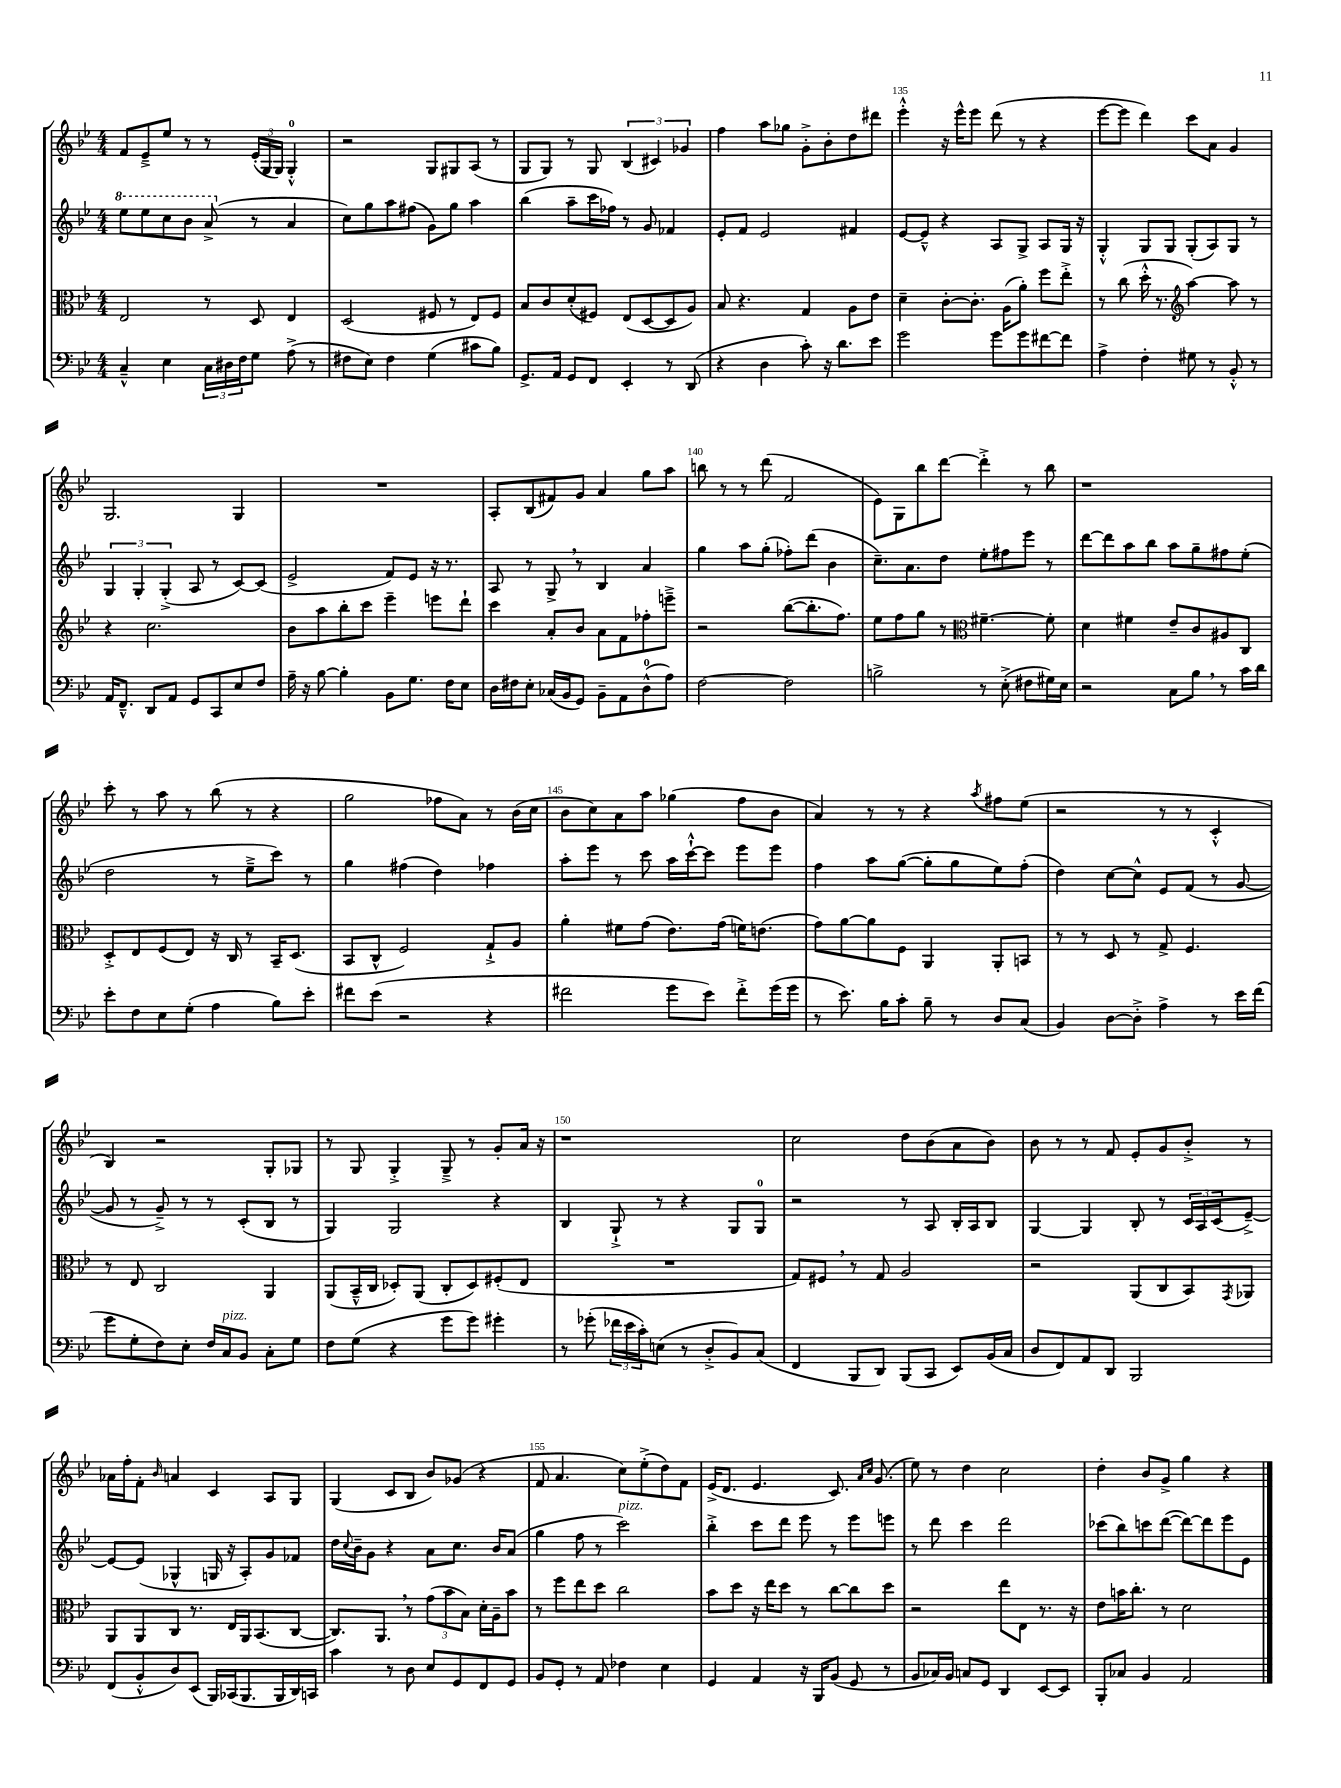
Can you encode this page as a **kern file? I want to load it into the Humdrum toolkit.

**kern	**kern	**kern	**kern
*staff4	*staff3	*staff2	*staff1
*clefF4	*clefC3	*clefG2	*clefG2
*k[b-e-]	*k[b-e-]	*k[b-e-]	*k[b-e-]
*M4/4	*M4/4	*M4/4	*M4/4
4C~^^/	2E-/	8eee-\L	8f/L
.	.	8eee-\	8e-~^/
4E-\	.	8ccc\	8ee-/J
.	.	8bb-\J	8r
24C\LL	8r	(8aa^/	8r
24D#\	.	.	.
24F\J	.	.	.
8G\J	8D/	8r	(24e-'/LL
.	.	.	24G/
.	.	.	24G/JJ)
(8A^\	4E-/	4a/	4G'^^/
8r	.	.	.
=	=	=	=
8F#\L	(2D/	8cc\L)	2r
8E-\J)	.	8gg\	.
4F#\	.	8aa\	.
.	.	(8ff#\J	.
(4G\	8F#/	8g\L)	8G/L
.	8r	8gg\J	8G#/
8c#\L	8E-/L)	4aa\	(8A/J
8B-\J)	8F#/J	.	8r
=	=	=	=
8.GG^/L	8B-/L	(4bb-\	8G/L
.	8c/	.	8G/J)
16AA/Jk	.	.	.
8GG/L	(8d'/	8aa~\L	8r
8FF/J	8F#/J)	16ccc\L	8G/
.	.	16ff-\JJ)	.
4EE-'/	(8E-/L	8r	(6B-/
.	[8D/	8g/	.
.	.	.	6c#/)
8r	8D/]	4f-/	.
.	.	.	6g-/
(8DD/	8A/J)	.	.
=	=	=	=
4r	8B-/	8e-'/L	4ff\
.	4.r	8f/J	.
4D\	.	2e-/	8aa\L
.	.	.	8gg-\J
8c'\)	4G/	.	8g'^\L
16r	.	.	8b-'\
8.d\L	.	.	.
.	8A\L	4f#/	8dd\
8e-\J	8e-\J	.	8ddd#\J
=	=	=	=
2g\	4d~\	[8e-/L	4eee-'^^\
.	.	8e-~^^/]J	.
.	[8c'\L	4r	16r
.	.	.	16eee-^^\LK
.	8.c'\]J	.	8eee-\J
8g\L	.	8A/L	(8ddd\
.	(16A\LK	.	.
8g\	8a'\J)	8G^/J	8r
[8f#\	8ff\L	8A/L	4r
8f#\]J	8ee-'^\J	16G/Jk	.
.	.	16r	.
=	=	=	=
4A^\	8r	4G'^^/	[8eee-\L
.	(8cc\	.	8eee-\]J
4F'\	16dd'^^\	8G/L	4ddd\)
.	8.r	.	.
.	.	8G/J	.
*	*clefG2	*	*
8G#\	[4aa\)	(8G'/L	8ccc\L
8r	.	8A/)	8a\J
8BB-'^^/	8aa\]	8G/J	4g/
8r	8r	8r	.
=	=	=	=
16AA/LK	4r	6G/	2.G/
8.FF~^^/J	.	.	.
.	.	6G'/	.
8DD/L	2.cc\	.	.
.	.	(6G'^/	.
8AA/J	.	.	.
8GG/L	.	8A/	.
8CC/	.	8r	.
8E-/	.	[8c/L)	4G/
8F/J	.	(8c/]J	.
=	=	=	=
16A~\	8b-\L	2e-^/	1r
16r	.	.	.
[8B-\	8aa\	.	.
4B-'\]	8bb-'\	.	.
.	8ccc\J	.	.
8BB-\L	4eee-~\	8f/L)	.
8.G\J	.	8e-/J	.
.	8eee\L	16r	.
16F\LK	.	8.r	.
8E-\J	8ddd`\J	.	.
=	=	=	=
16D\LL	4ccc\	8A/	8A'/L
16F#\J	.	.	.
8E-'\J	.	8r	(8B-/
(16C-/LL	8a'/L	8G^/	8f#/)
16BB-/J	.	.	.
8GG/J)	8b-/J	8r	8g/J
8BB-~\L	8a\L	4B-/	4a/
8AA\	8f\	.	.
(8D^^\	8ff-'\	4a/	8gg\L
8A\J)	8eee~^\J	.	8aa\J
=	=	=	=
[2F\	2r	4gg\	8bb\
.	.	.	8r
.	.	8aa\L	8r
.	.	(8gg'\J	(8ddd\
2F\]	([8bb-\L	8ff-'\L)	2f/
.	8.bb-'\]	(8ddd\J	.
.	.	4b-\	.
.	8.ff\J)	.	.
=	=	=	=
2B^\	8ee-\L	8.cc~\L)	8e-\L)
.	8ff\	.	8G\
.	.	8.a\	.
.	8gg\J	.	8bb-\
.	8r	8dd\J	[8ddd\J
*	*clefC3	*	*
8r	[4.f#~\	8ee-'\L	4ddd'^\]
(8E-'^\	.	8ff#\	.
8F#\L	.	8eee-\J	8r
16G#\L)	8f#'\]	8r	8bb-\
16E-\JJ	.	.	.
=	=	=	=
2r	4d\	[8ddd\L	1r
.	.	8ddd\]	.
.	4f#\	8aa\	.
.	.	8bb-\J	.
8C\L	8e-~/L	8aa\L	.
8B-\J	8c/	8gg~\	.
8r	8A#/	8ff#\	.
16c\LL	8C/J	(8ee-'\J	.
16d\JJ	.	.	.
=	=	=	=
8e-'\L	8D'^/L	2dd\	8ccc'\
8F\	8E-/	.	8r
8E-\	(8F/	.	8aa\
(8G'\J	8E-/J)	.	8r
4A\	16r	8r	(8bb-\
.	16C/	.	.
.	8r	8ee-~^\L	8r
8B-\L)	16BB-~/LK	8ccc\J)	4r
.	(8.D/J	.	.
8e-'\J	.	8r	.
=	=	=	=
8f#\L	8BB-/L	4gg\	2gg\
(8e-\J	8C^^/J	.	.
2r	2F/)	(4ff#\	.
.	.	4dd\)	8ff-\L
.	.	.	8a\J)
4r	8G`^/L	4ff-\	8r
.	8A/J	.	(16b-\LL
.	.	.	16cc\JJ
=	=	=	=
2f#\	4a'\	8aa'\L	8b-\L
.	.	8eee-\J	8cc\)
.	8f#\L	8r	8a\
.	(8g\J	8ccc\	8aa\J
8g\L	8.e-\L)	16aa\LL	(4gg-\
.	.	[16ccc`^^\J	.
8e-\J)	.	8ccc\]J	.
.	(16g\Jk	.	.
8f#'^\L	16f\LK)	8eee-\L	8ff\L
.	(8.e\J	.	.
(16g\L	.	8eee-\J	8b-\J
16g\JJ	.	.	.
=	=	=	=
8r	8g\L)	4ff\	4a/)
8.e-\)	[8a\	.	.
.	8a\]	8aa\L	8r
16B-\LK	.	.	.
8c'\J	8F\J	([8gg\J	8r
8B-~\	4AA/	8gg'\]L	4r
8r	.	8gg\	.
.	.	.	8qaa/
8D/L	8AA'/L	8ee-\)	8ff#\L
(8C/J	8BB/J	(8ff'\J	(8ee-\J
=	=	=	=
4BB-/)	8r	4dd\)	2r
.	8r	.	.
[8D\L	8D/	[8cc\L	.
8D'^\]J	8r	8cc^^\]J	.
4A^\	8G^/	8e-/L	8r
.	4.F/	(8f/J	8r
8r	.	8r	4c'^^/
16e-\LL	.	[8g/	.
(16f\JJ	.	.	.
=	=	=	=
8g\L	8r	8g/]	4B-/)
8G'\	8E-/	8r	.
8F\)	2C/	8g~^/)	2r
8E-'\J	.	8r	.
16F/LL	.	8r	.
16C/J	.	.	.
8BB-/J	.	(8c'/L	.
8C'\L	4AA/	8B-/J	8G'/L
8G\J	.	8r	8G-/J
=	=	=	=
8F\L	(8AA/L	4G/)	8r
(8G\J	16BB-~^^/L	.	8G/
.	16C/JJ	.	.
4r	8D-'/L)	2G/	4G'^/
.	(8AA/J	.	.
8g\L	8C'/L	.	8G~^/
8g\J)	8D-/)	.	8r
4g#'\	(8F#'/	4r	8g'/L
.	8E-/J	.	16a/Jk
.	.	.	16r
=	=	=	=
8r	1r	4B-/	1r
(8g-'\	.	.	.
24f-\LL	.	8G`^/	.
24e-\	.	.	.
24c'\J)	.	.	.
(8E\J	.	8r	.
8r	.	4r	.
8D'^/L	.	.	.
8BB-/)	.	8G/L	.
(8C/J	.	8G/J	.
=	=	=	=
4FF/	8G/L)	2r	2cc\
.	8F#/J	.	.
8BBB-/L	8r	.	.
8DD/J)	8G/	.	.
(8BBB-/L	2A/	8r	8dd\L
8CC/J	.	8A/	(8b-\
8EE-/L)	.	16B-'/LL	8a\
.	.	16A/J	.
(16BB-/L	.	8B-/J	8b-\J)
16C/JJ	.	.	.
=	=	=	=
8D/L	2r	[4G/	8b-\
8FF/)	.	.	8r
8AA/	.	4G/]	8r
8DD/J	.	.	8f/
2BBB-/	(8AA/L	8B-'/	8e-'/L
.	8C/	8r	8g/
.	8BB-/)	24c/LL	8b-'^/J
.	.	24A/	.
.	.	(24c/J	.
.	8qGG/	.	.
.	8AA-/J	[8e-~^/J)	8r
=	=	=	=
(8FF/L	8AA/L	8e-/_L	16a-\LL
.	.	.	16ff'\J
8BB-'^^/	8AA/	(8e-/]J	8f'\J
.	.	.	16qqb-/
8D/)	8C/J	4G-^^/	4a/
(8EE-/J	8.r	.	.
16BBB-/LL)	.	16G/	4c/
(16CC-/J	16E-/LL	16r	.
8.BBB-/	16AA/J	8A'/L)	.
.	(8.BB-/	.	.
.	.	8g/	8A/L
16BBB-/L	.	.	.
16DD/)	[8C/J	8f-/J	8G/J
16CC/JJ	.	.	.
=	=	=	=
4c\	8.C/]L)	16dd\LL	(4G/
.	.	8qqcc/	.
.	.	16b-~\J	.
.	.	8g\J	.
.	8.AA/J	.	.
8r	.	4r	8c/L
8D\	8r	.	8B-/J
8E-/L	(12g\L	8a\L	8b-/L)
.	12b-\	.	.
8GG/	.	8.cc\J	(8g-/J
.	12B-\J)	.	.
8FF/	16d'\LL	.	4r
.	16A~\J	16b-/LK	.
8GG/J	8b-\J	(8a/J	.
=	=	=	=
8BB-/L	8r	4gg\	8f/
8GG'/J	8ff\L	.	4.a/
8r	8ee-\	8ff\	.
8AA/	8dd\J	8r	.
4F-\	2cc\	2ccc\)	8cc\L)
.	.	.	(8ee-'^\
4E-\	.	.	8dd\)
.	.	.	8f\J
=	=	=	=
4GG/	8b-\L	4bb-'^\	(16e-^/LK
.	.	.	8.d/J
.	8dd\J	.	.
4AA/	16r	8ccc\L	4.e-/
.	16ee-\LK	.	.
.	8dd\J	8ddd\J	.
16r	8r	8eee-\	.
16BBB-/LK	.	.	.
(8BB-/J	[8cc\L	8r	8.c/)
8GG/	8cc\]	8eee-\L	.
.	.	.	16qqa/LL
.	.	.	16qqcc/JJ
.	.	.	(8.g/
8r	8dd\J	8eee\J	.
=	=	=	=
8BB-/L	2r	8r	8ee-\)
16C-/L)	.	8ddd\	8r
16BB-/JJ	.	.	.
8C/L	.	4ccc\	4dd\
8GG/J	.	.	.
4DD/	8ee-\L	2ddd\	2cc\
.	8E-\J	.	.
[8EE-/L	8.r	.	.
8EE-/]J	.	.	.
.	16r	.	.
=	=	=	=
8BBB-'/L	8e-\L	(8ccc-\L	4dd'\
8C-/J	16b\K	8bb-\)	.
.	8.cc'\J	.	.
4BB-/	.	8ccc\	8b-/L
.	8r	([8ddd\J	8g^/J
2AA/	2d\	8ddd\_L)	4gg\
.	.	8ddd\]	.
.	.	8eee-\	4r
.	.	8e-\J	.
==	==	==	==
*-	*-	*-	*-
